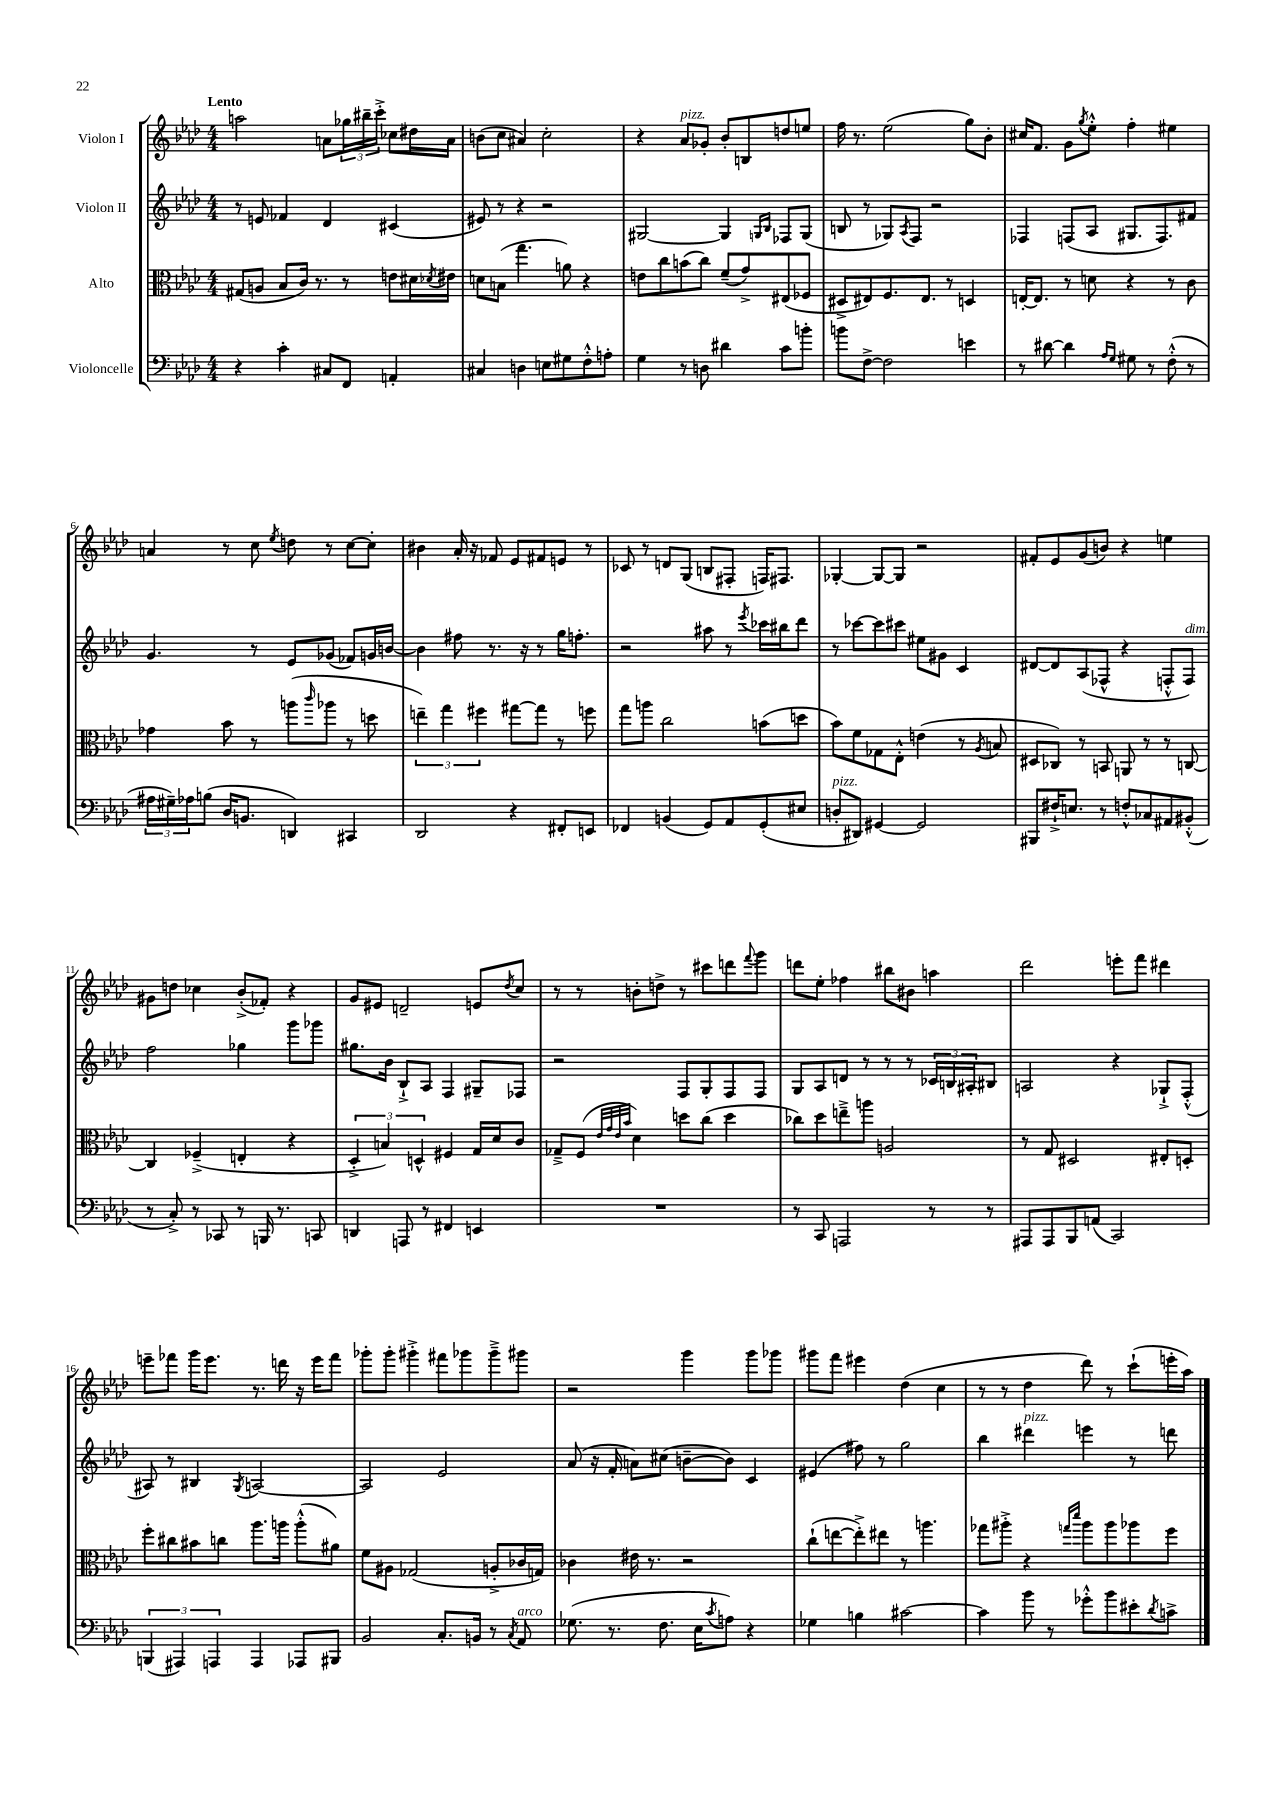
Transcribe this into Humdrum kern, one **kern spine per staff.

**kern	**kern	**kern	**kern
*staff4	*staff3	*staff2	*staff1
*clefF4	*clefC3	*clefG2	*clefG2
*k[b-e-a-d-]	*k[b-e-a-d-]	*k[b-e-a-d-]	*k[b-e-a-d-]
*M4/4	*M4/4	*M4/4	*M4/4
4r	(8G#	8r	2aa
.	8A	8e	.
4c'	8B-	4f-	.
.	16c)	.	.
.	8.r	.	.
8C#	.	4d-	8a
8FF	8r	.	24gg-
.	.	.	24bb#~
.	.	.	24ccc'^
4AA'	8e	(4c#	8cc-
.	16d#	.	16dd#
.	8qd-	.	.
.	16e#	.	16a
=	=	=	=
4C#	8d	8e#)	(8b
.	(8B	8r	8cc
4D	4.gg	4r	4a#)
8E	.	2r	2cc'
8G#	8a)	.	.
8F'^^	4r	.	.
8A'	.	.	.
=	=	=	=
4G	8e	[2G#	4r
.	8cc	.	.
8r	(8b	.	8a-
8D	8cc)	.	8g-'
4d#	(8f~	4G#]	8b-'
.	8g^)	.	8B
.	.	16qqG	.
.	.	16qqB-	.
8c	(8E#	8F-	8dd
8b'	8F-	(8G	8ee
=	=	=	=
8b	8D#^	8B	16ff
.	.	.	8.r
[8F^	8E#)	8r	.
2F]	8.F	8G-)	(2ee-
.	.	8qA-	.
.	.	8F	.
.	8.E#	.	.
.	.	2r	.
.	8r	.	.
4e	4D	.	8gg)
.	.	.	8b-'
=	=	=	=
8r	[16E'	4F-	16cc#
.	8.E]	.	8.f
[8d#	.	.	.
4d#]	8r	(8F	8g
.	.	.	8qgg
.	8d	8A-	8ee-'^^
16qqA-	.	.	.
16qqG	.	.	.
8G#	4r	8.G#	4ff'
8r	.	.	.
.	.	8.F)	.
(8F'^^	8r	.	4ee#
8r	8c	8f#	.
=	=	=	=
24A#	4g-	4.g	4a
24G#~)	.	.	.
24A-	.	.	.
(8B	.	.	.
16D-	8b-	.	8r
8.BB	.	.	.
.	8r	8r	8cc
.	.	.	8qee-
4DD)	(8aa	8e-	8dd
.	16qqccc	.	.
.	8aa-	(8g-	8r
4CC#	8r	8f-)	[8cc
.	8dd	16g	8cc']
.	.	[16b	.
=	=	=	=
2DD-	6ee~)	4b]	4b#
.	6gg	.	.
.	.	8ff#	16a-'
.	.	.	16r
.	6ff#	.	.
.	.	8.r	8f-
4r	[8gg#	.	8e-
.	.	16r	.
.	8gg#]	8r	8f#
8FF#'	8r	16gg	8e
.	.	8.ff'	.
8EE	8ff	.	8r
=	=	=	=
4FF-	8gg	2r	8c-
.	8aa	.	8r
(4BB	2cc	.	8d
.	.	.	(8G
8GG)	.	8aa#	8B
8AA-	.	8r	8F#'
.	.	8qeee-	.
(8GG'	(8b	16ccc-	16F)
.	.	16bb#	8.F#
8E#	8dd	8ddd-	.
=	=	=	=
8D'	8b-)	8r	[4G-'
8DD#)	8f	[8ccc-	.
[4GG#	8G-	8ccc-]	8G-_
.	8E-'^^	8ccc#	8G-]
2GG#]	(4e	8ee#	2r
.	.	8g#	.
.	8r	4c	.
.	8qA-	.	.
.	8B	.	.
=	=	=	=
8BBB#	8D#	[8d#	8f#'
16F#`^	8C-)	8d#]	8e-
8.E	.	.	.
.	8r	(8A-	(8g
8r	8BB	8F-^^	8b)
8F'^^	8AA	4r	4r
8C-	8r	.	.
8AA#	8r	8F'^^	4ee
(8BB#'^^	[8C	8F)	.
=	=	=	=
8r	4C]	2ff	8g#
8C'^)	.	.	8dd
8r	(4F-~^	.	4cc-
8CC-	.	.	.
8r	4E'	4gg-	(8b-'^
16BBB	.	.	8f-')
8.r	.	.	.
.	4r	8ggg	4r
8CC	.	8ggg-	.
=	=	=	=
4DD	6D-'^	8.gg#	8g
.	.	.	8e#
.	6B)	.	.
.	.	16b-	.
8AAA	.	8B-`^	2d~
.	6D^^	.	.
8r	.	8A-	.
4FF#	4F#	4F	.
4EE	16G	8G#~	8e
.	16d-	.	.
.	.	.	8qdd-
.	8c	8F-	8cc
=	=	=	=
1r	8G-~^	2r	8r
.	(8F	.	8r
.	32qqe-	.	.
.	32qqg	.	.
.	32qqe-	.	.
.	32qqb-	.	.
.	4d-)	.	8b'
.	.	.	8dd^
.	8dd	8F	8r
.	(8cc	8G'	8ccc#
.	4dd	8F	8ddd
.	.	.	8qqfff
.	.	8F	8ggg
=	=	=	=
8r	8cc-)	8G	8ddd
8CC	8dd-	8A-	8ee-'
2AAA	8ee~^	8d	4ff-
.	8aa	8r	.
.	2A	8r	8bb#
.	.	8r	8b#
8r	.	24c-	4aa
.	.	24B	.
.	.	24A#'	.
8r	.	8B#	.
=	=	=	=
8AAA#	8r	2A	2ddd-
8AAA#	8G	.	.
8BBB-	2D#	.	.
(8AA	.	.	.
2CC)	.	4r	8eee'
.	.	.	8fff
.	8E#'	8G-`^	4ddd#
.	8D'	(8F'^^	.
=	=	=	=
(6BBB	8ff'	8A#)	8eee~
.	8cc#	8r	8fff-
6AAA#)	.	.	.
.	8b#	4B#	16ggg
.	.	.	8.eee
6AAA	.	.	.
.	8cc	.	.
.	.	8qG	.
4AAA	8.aa-	[2A	8.r
.	16aa	.	16ddd
8AAA-	(8aa'^^	.	16r
.	.	.	16eee
8BBB#	8a#)	.	8fff-
=	=	=	=
2BB-	8f	2A]	8ggg-'
.	8A#	.	8ggg-'
.	(2G-	.	4ggg#'^
8.C'	.	2e-	8fff#
.	.	.	8ggg-
16BB	.	.	.
8r	8A'^	.	8ggg-~^
8qC	.	.	.
8AA-	16c-	.	8ggg#
.	16G)	.	.
=	=	=	=
(8.G-	4c-	(8a-	2r
.	.	16r	.
8.r	.	16f'	.
.	16e#	8a)	.
.	8.r	.	.
8.F	.	(8cc#	.
.	2r	[8b~	4ggg
16E-	.	.	.
8qc	.	.	.
8A)	.	8b])	.
4r	.	4c	8ggg
.	.	.	8ggg-
=	=	=	=
4G-	(8cc`	(4e#	8ggg#
.	[8ee	.	8fff
4B	8ee'^])	8ff#)	4eee#
.	8ee#	8r	.
[2c#	8r	2gg	(4dd-
.	4.aa	.	.
.	.	.	4cc
=	=	=	=
4c#]	8gg-	4bb-	8r
.	8aa#'^	.	8r
8b-	4r	4ddd#	4dd-
8r	.	.	.
.	16qqgg	.	.
.	16qqddd-	.	.
8g-'^^	8aa#	4eee	8ddd-)
8b-	8aa#	.	8r
8e#'	8aa-	8r	(8ccc`
8qd-	.	.	.
8c^	8ff	8ddd	16eee'
.	.	.	16aa-)
==	==	==	==
*-	*-	*-	*-
